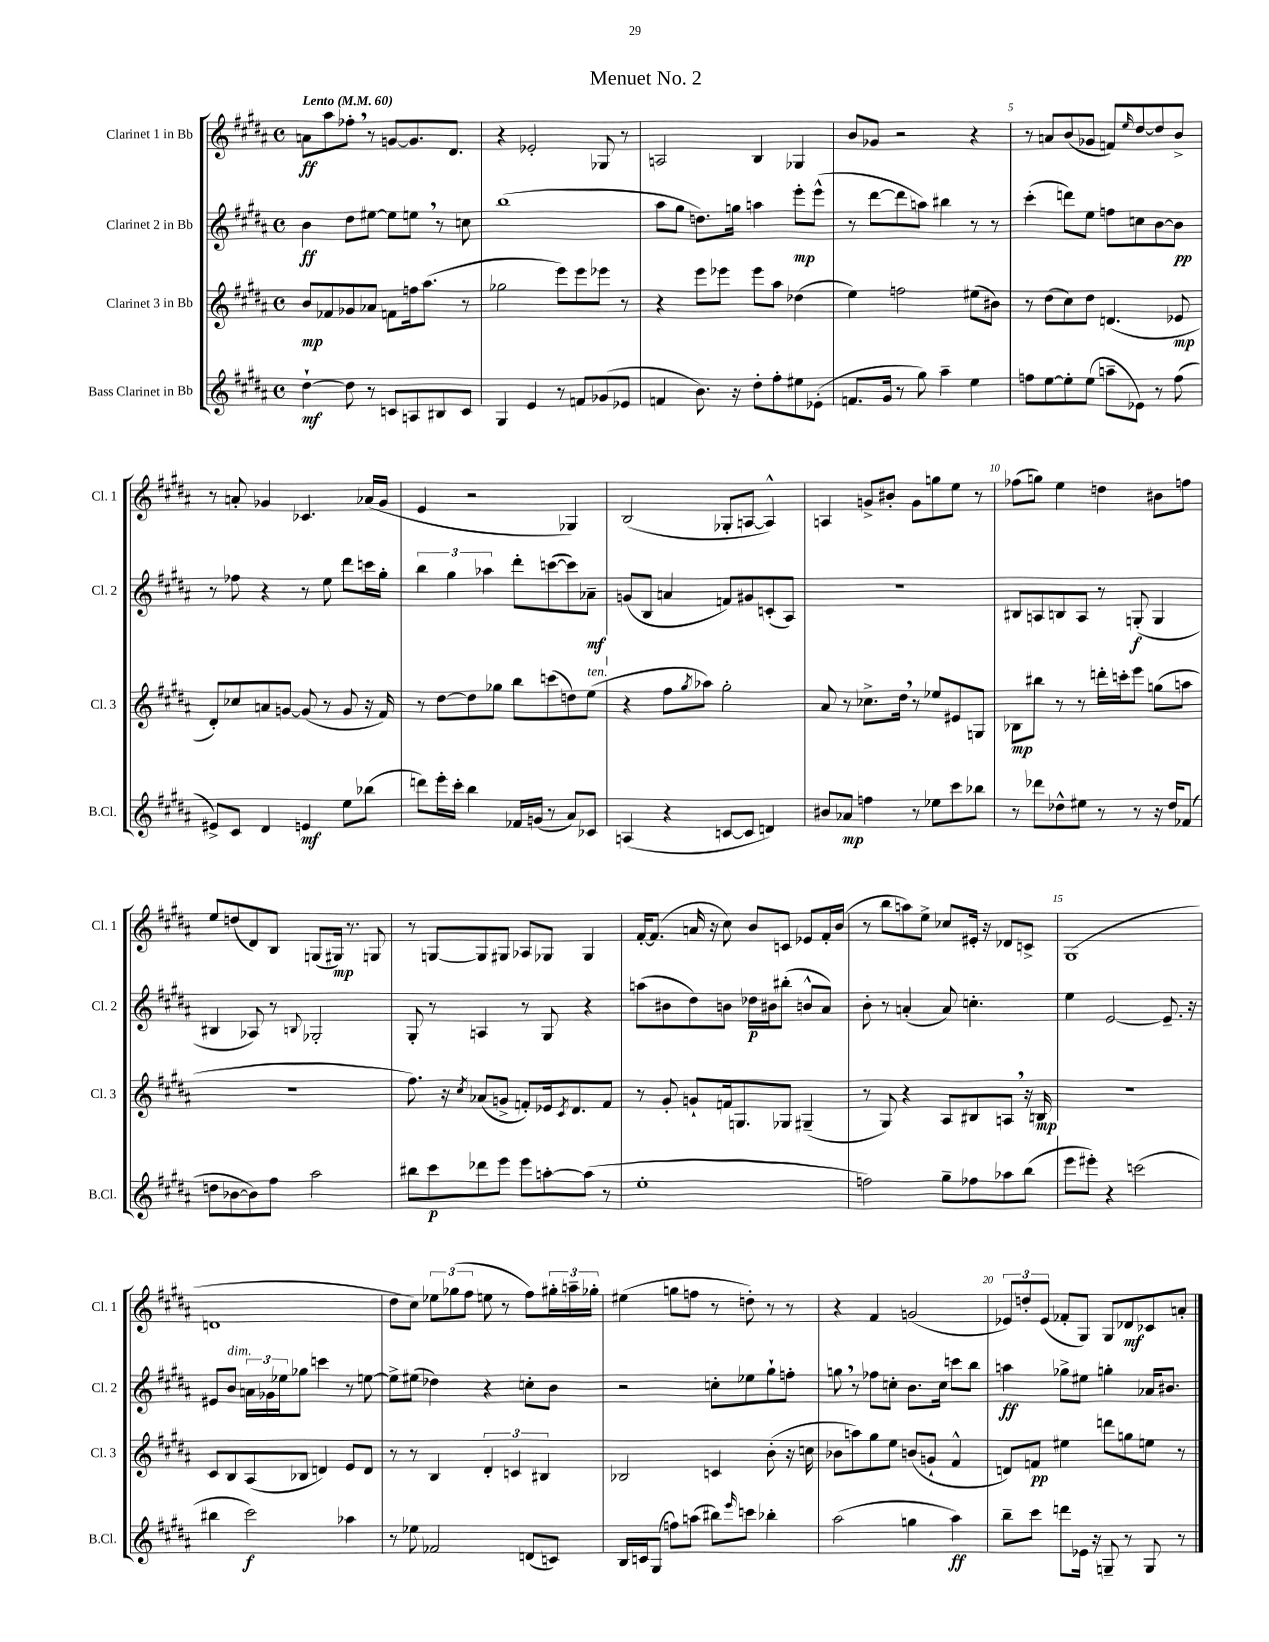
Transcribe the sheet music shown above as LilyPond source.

\header { title = "Menuet No. 2" }
<<
\new StaffGroup <<
\new Staff = "s0" \with { instrumentName = "Clarinet 1 in Bb" shortInstrumentName = "Cl. 1" } {
    \clef treble \key b \major \defaultTimeSignature \time 4/4 \tempo "Lento" 4 = 60
    a'8\ff ais''8 fes''8-. \breathe r8 g'8~ g'8. dis'8. |
    r4 ees'2-. ges8 r8 |
    a2 b4 ges4 |
    b'8 ges'8 r2 r4 |
    r8 a'8 b'8( ges'8 f'8) \grace { e''16 } dis''8~ dis''8 b'8-> |
    r8 a'8-. ges'4 ces'4. aes'16( ges'16 |
    e'4 r2 ges4) |
    b2( ges8-. a8~ a4-^) |
    a4 g'8-> bis'8-. g'8 g''8 e''8 r8 |
    fes''8( g''8) e''4 d''4 bis'8 f''8 |
    e''8 d''8( dis'8) b8 g8( gis16\mp) r8. g8 |
    r8 g8~ g8 gis8 aes8 ges8 ges4 |
    fis'16~-. fis'8.( a'16 r16 cis''8) b'8 c'8 ees'8 fis'16-. b'16( |
    r8 b''8 a''8) e''8-> ces''8 eis'16-. r16 des'8 c'8-> |
    gis1( |
    d'1 |
    dis''8 cis''8) \tuplet 3/2 { ees''8 ges''8( fis''8 } e''8 r8 fis''8) \tuplet 3/2 { gis''16-. a''16-- ges''16-. } |
    eis''4( g''8 f''8 r8 d''8-.) r8 r8 |
    r4 fis'4 g'2( |
    \tuplet 3/2 { ees'8) d''8-. ees'8( } fes'8-. gis8) gis8 des'8\mf ces'8 a'8-. \bar "|." |
}
\new Staff = "s1" \with { instrumentName = "Clarinet 2 in Bb" shortInstrumentName = "Cl. 2" } {
    \clef treble \key b \major \defaultTimeSignature \time 4/4
    b'4\ff dis''8 eis''8~ eis''8 e''8 \breathe r8 c''8 |
    b''1( |
    ais''8 gis''8 d''8.) g''16 a''4 e'''8-.\mp e'''8-^( |
    r8 dis'''8~ dis'''8 a''8) bis''4 r8 r8 |
    cis'''4-.( d'''8) e''8 f''8 c''8 b'8~ b'8\pp |
    r8 fes''8 r4 r8 e''8 dis'''8 c'''16 gis''16-. |
    \tuplet 3/2 { b''4 gis''4 aes''4 } dis'''8-. c'''8~( c'''8) aes'8--\mf |
    g'8( b8 a'4 f'8) gis'8 c'8-.( ais8) |
    R1 |
    bis8 a8 b8 a8 r8 g8-.\f( g4 |
    bis4 aes8) r8 \appoggiatura { b8 } ges2-. |
    gis8-. r8 a4 r8 gis8 r4 |
    a''8( bis'8 dis''8) b'8 des''16\p bis'16 bis''8-.( b'8-^ ais'8) |
    b'8-. r8 a'4-.( a'8) c''4.-. |
    e''4 e'2~ e'8.-- r16 |
    eis'8 b'8^\markup { \italic "dim." } \tuplet 3/2 { a'16 ges'16 ees''16 } ges''8 c'''4 r8 e''8~ |
    e''8-> eis''8( des''4) r4 c''8-. b'8 |
    r2 c''8-. ees''8 gis''8-! f''8-. |
    g''8 \breathe r8 fes''8 c''8-. b'8. c''16 c'''8 b''8 |
    a''4\ff ges''8-> eis''8 g''4-. aes'16 bis'8. \bar "|." |
}
\new Staff = "s2" \with { instrumentName = "Clarinet 3 in Bb" shortInstrumentName = "Cl. 3" } {
    \clef treble \key b \major \defaultTimeSignature \time 4/4
    b'8\mp fes'8 ges'8 aes'8 f'8 f''16 ais''8.( r8 |
    ges''2 e'''8) e'''8 ees'''8 r8 |
    r4 e'''8 ees'''8 ees'''8 ais''8 des''4( |
    e''4) f''2 eis''8( bis'8) |
    r8 dis''8( cis''8) dis''8 d'4.( ees'8\mp |
    dis'8-.) ces''8 a'8 g'8~ g'8( r8 g'8 r16 fis'16) |
    r8 dis''8~ dis''8 ges''8 b''8 c'''8( d''8) e''8^\markup { \italic "ten." }( |
    r4 fis''8 \acciaccatura { gis''8 } aes''8) gis''2-. |
    ais'8 r8 ces''8.-> dis''16 \breathe r8 ees''8 eis'8 g8 |
    bes8\mp bis''8 r8 r8 d'''16-. c'''16-. e'''8 g''8( a''8 |
    R1 |
    fis''8.) r16 \acciaccatura { cis''8 } aes'8( g'8-> f'8-.) ees'16 \acciaccatura { cis'8 } dis'8. f'8 |
    r8 gis'8-. g'8-! f'16 g8. ges8 gis4--( |
    r8 gis8) r4 ais8 bis8 a8 \breathe r16 b16\mp |
    R1 |
    cis'8 b8 ais8( bes8 d'4) e'8 d'8 |
    r8 r8 b4 \tuplet 3/2 { dis'4-. c'4 bis4 } |
    bes2 c'4 b'8-.( r16 c''16 |
    bes'8 a''8) gis''8 e''8 b'8( g'8-! fis'4-^ |
    d'8) f'8\pp eis''4 d'''8 g''8 e''8 r8 \bar "|." |
}
\new Staff = "s3" \with { instrumentName = "Bass Clarinet in Bb" shortInstrumentName = "B.Cl." } {
    \clef treble \key b \major \defaultTimeSignature \time 4/4
    dis''4~-!\mf dis''8 r8 c'8 a8 bis8 c'8 |
    gis4 e'4 r8 f'8 ges'8( ees'8 |
    f'4 b'8.) r16 dis''8-. fis''8-. eis''8 ees'8-.( |
    f'8. gis'16 r8 gis''8) ais''4-- e''4 |
    f''8 e''8~ e''8-. e''8( a''8-- ees'8) r8 f''8( |
    eis'8->) cis'8 dis'4 e'4\mf e''8 bes''8( |
    d'''8) e'''16-. cis'''16-. b''4 fes'16 g'16( r8 ais'8) ces'8 |
    a4( r4 c'8~ c'8 d'4) |
    bis'8 aes'8\mp f''4 r8 ees''8 cis'''8 bes''8 |
    r8 des'''8 des''8-^ eis''8 r8 r8 r16 des''16 fes'8( |
    d''8 bes'8~ bes'8) fis''8 ais''2 |
    bis''8 cis'''8\p des'''8 e'''8 e'''8 a''8~-. a''8( r8 |
    e''1-. |
    f''2) gis''8-- fes''8 aes''8 b''8( |
    e'''8 eis'''8-.) r4 c'''2( |
    bis''4 cis'''2\f) aes''4 |
    r8 ees''8 fes'2 d'8( c'8) |
    b16 c'16 gis8( f''8) a''8( bis''8) \grace { e'''16 } c'''8 bes''4-. |
    ais''2( g''4 ais''4\ff) |
    b''8-- cis'''8 d'''8 ees'16 r16 g8-- r8 g8 r8 \bar "|." |
}
>>
>>
\layout { \context { \Score \override BarNumber.break-visibility = ##(#f #t #t) barNumberVisibility = #(every-nth-bar-number-visible 5) } }
